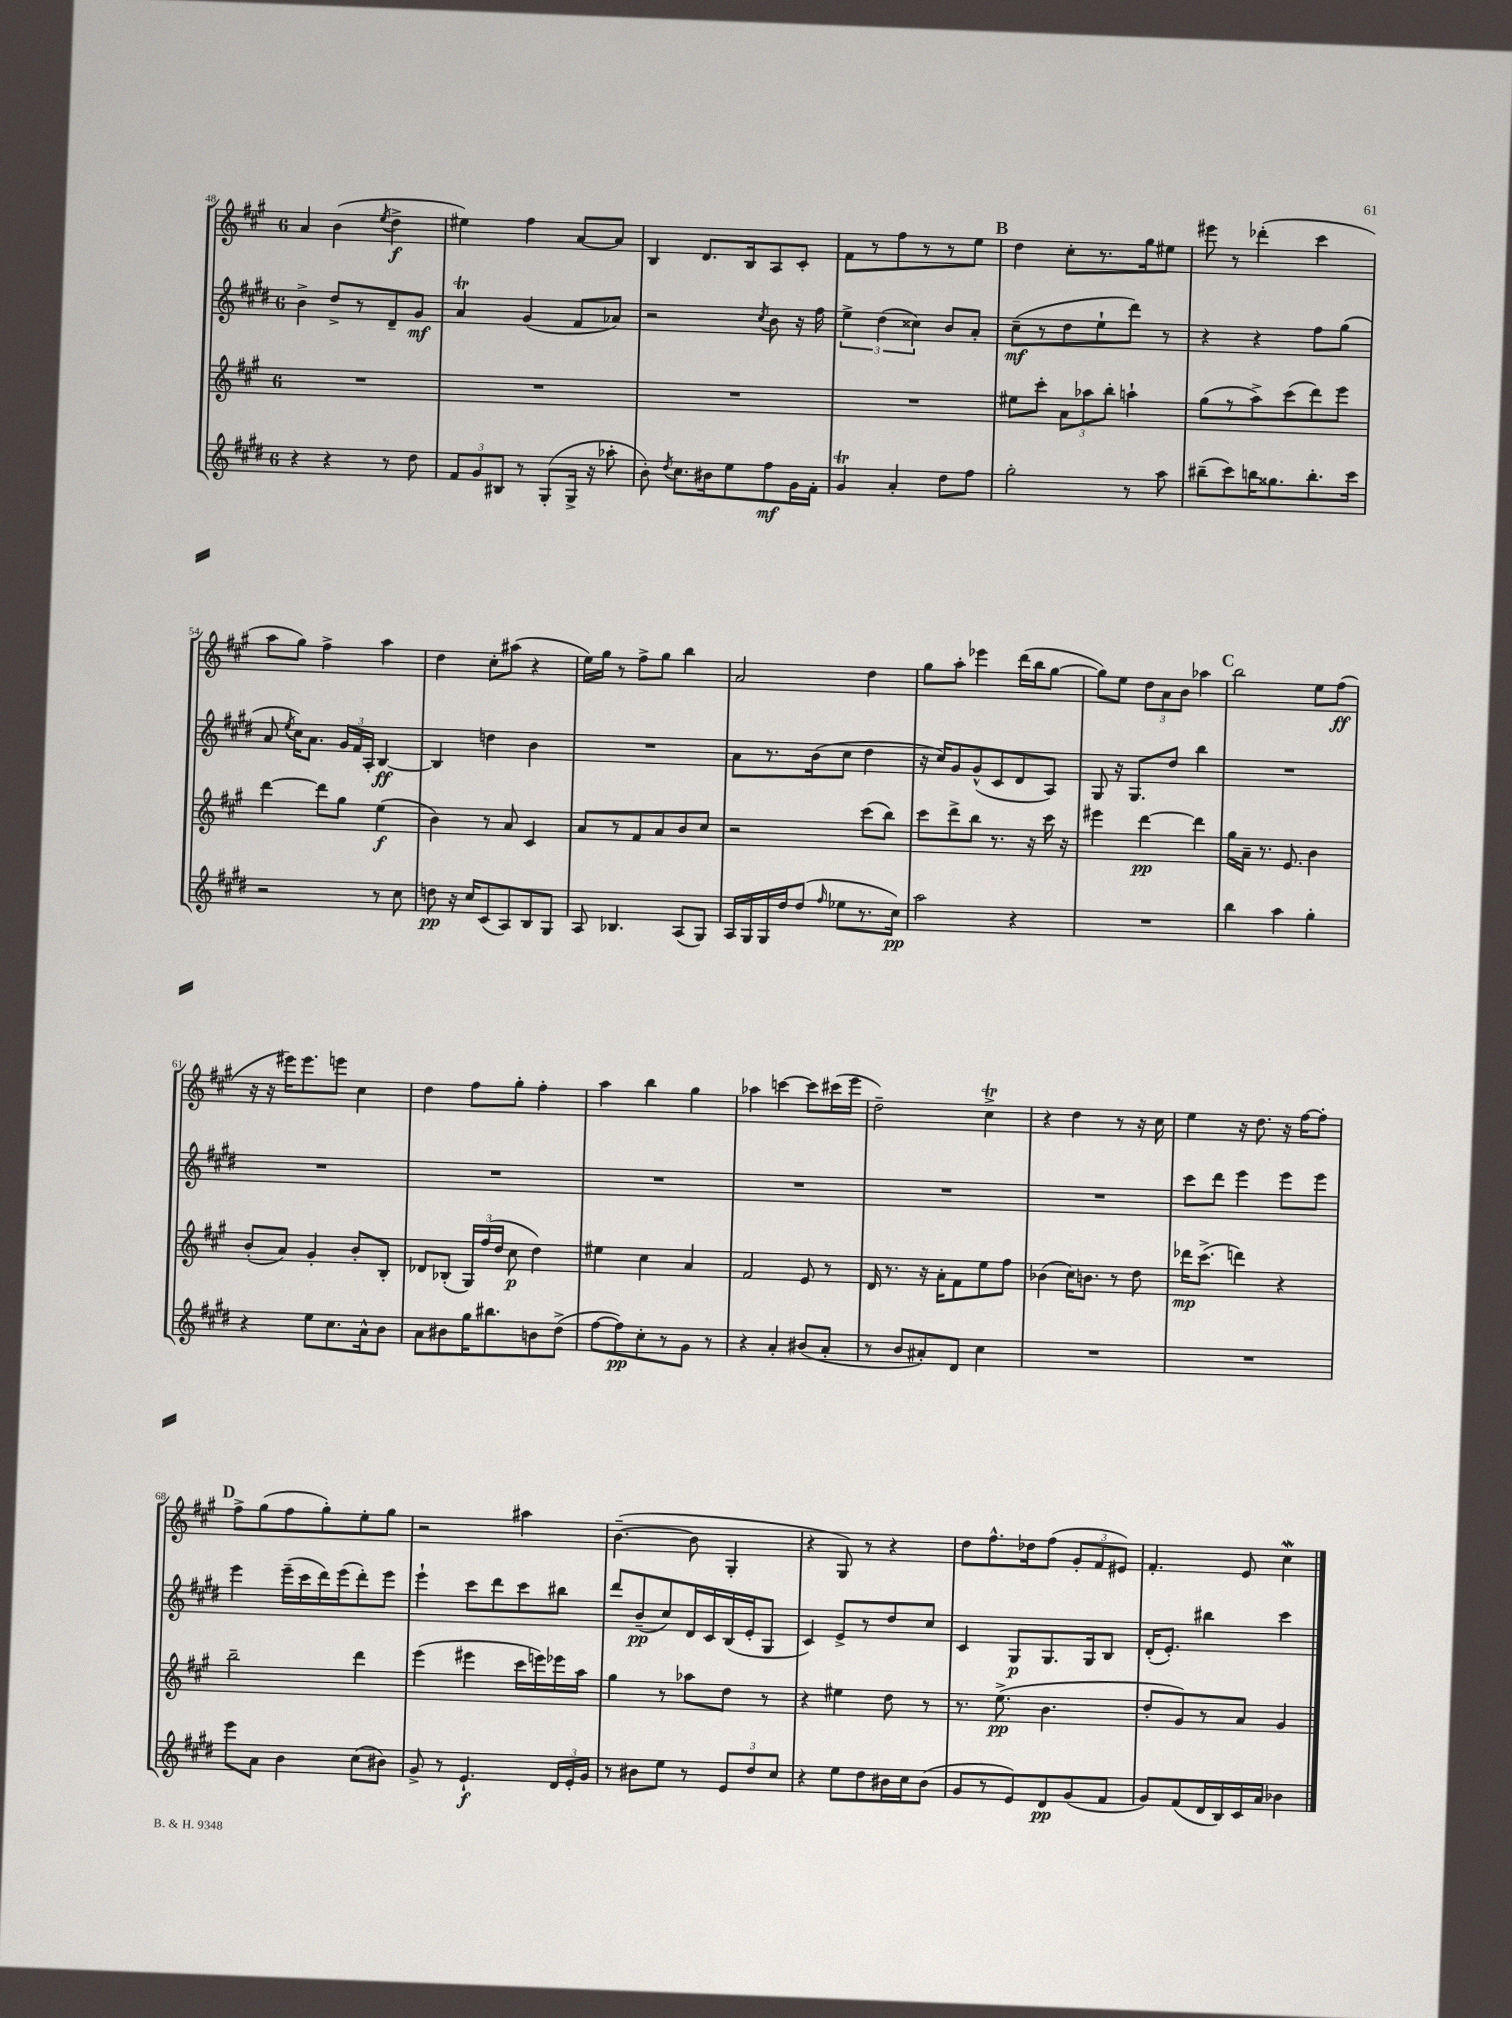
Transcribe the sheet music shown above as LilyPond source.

<<
\new StaffGroup <<
\new Staff = "s0" {
    \clef treble \key a \major \once \override Staff.TimeSignature.style = #'single-digit \time 6/8
    \autoBeamOff a'4 b'4( \acciaccatura { e''8 } d''4->\f |
    eis''4) fis''4 a'8[~ a'8] |
    b4 d'8.[ b16 a8 cis'8]-. |
    fis'8[ r8 fis''8 r8 r8 e''8] |
    \mark \markup { \bold "B" } d''4 cis''8[-. r8. gis''16 eis''8] |
    eis'''8 r8 des'''4-.( cis'''4 |
    a''8[ gis''8]) fis''4-> a''4 |
    d''4 cis''8[-. ais''8]( r4 |
    e''16[) gis''16] r8 fis''8[-> gis''8] b''4 |
    a'2 d''4 |
    gis''8[ a''8]-. ees'''4 d'''16[( b''16 gis''8]~ |
    gis''8[) e''8] \tuplet 3/2 { d''8[ a'8 b'8] } aes''4 |
    \mark \markup { \bold "C" } b''2 e''8[ fis''8]\ff( |
    r16 r16 eis'''16[) eis'''8. e'''8] cis''4 |
    d''4 fis''8[ gis''8]-. fis''4-. |
    a''4 b''4 gis''4 |
    aes''4 c'''4~ c'''8[ cis'''16( e'''16] |
    d''2--) cis''4->\trill |
    r4 d''4 r8 r16 cis''16 |
    e''4 r16 d''8. r16 fis''16[~ fis''8]-. |
    \mark \markup { \bold "D" } fis''8[-> gis''8( fis''8 gis''8-.) e''8-. gis''8] |
    r2 ais''4 |
    b'4.~--( b'8 gis4-. |
    r4 gis8) r8 r4 |
    d''8[ fis''8.-^ des''16 fis''8]( \tuplet 3/2 { gis'8[-. fis'8 eis'8]) } |
    fis'4.-. e'8 cis''4\mordent \bar "|." |
}
\new Staff = "s1" {
    \clef treble \key e \major \once \override Staff.TimeSignature.style = #'single-digit \time 6/8
    \autoBeamOff b'4-> dis''8[-> r8 dis'8-- gis'8]\mf |
    a'4\trill gis'4( fis'8[ aes'8]) |
    r2 \acciaccatura { cis''8 } b'8 r16 fis''16 |
    \tuplet 3/2 { e''4-> dis''4( cisis''4) } b'8[ a'8]-. |
    \mark \markup { \bold "B" } cis''8[--\mf( r8 dis''8 e''8-! dis'''8]) r8 |
    r4 r4 fis''8[ gis''8]( |
    a'8 \acciaccatura { e''8 } cis''16[) a'8.] \tuplet 3/2 { gis'16[ fis'16 a16]-. } b4~\ff |
    b4 d''4 b'4 |
    R2. |
    a'8[ r8. b'16( cis''8] dis''4 |
    r16 cis''16[) gis'8 gis'8-^( cis'8 dis'8 a8]) |
    gis8 r16 gis8.[ dis''8] b''4 |
    \mark \markup { \bold "C" } R2. |
    R2. |
    R2. |
    R2. |
    R2. |
    R2. |
    R2. |
    cis'''8[ dis'''8] e'''4 e'''8[ e'''8] |
    \mark \markup { \bold "D" } e'''4 e'''16[--( cis'''16 dis'''16) e'''16( dis'''8-.) e'''8] |
    e'''4-! cis'''8[ dis'''8 cis'''8 bis''8] |
    dis'''8[ b'8--\pp( cis''8) dis'16 cis'16 b16( e'16-. gis8] |
    cis'4) e'8[-> r8 dis''8 cis''8] |
    cis'4 gis8[\p gis8. gis16 b8] |
    dis'16[-.( e'8.]-.) bis''4 cis'''4 \bar "|." |
}
\new Staff = "s2" {
    \clef treble \key a \major \once \override Staff.TimeSignature.style = #'single-digit \time 6/8
    \autoBeamOff R2. |
    R2. |
    R2. |
    R2. |
    \mark \markup { \bold "B" } eis''8[ cis'''8]-. \tuplet 3/2 { a'8[ aes''8 b''8]-. } a''4-! |
    gis''8[( r8 a''8->) cis'''8( d'''8) e'''8] |
    d'''4~ d'''8[ gis''8] e''4\f( |
    b'4) r8 a'8 cis'4 |
    a'8[ r8 fis'8 a'8 b'8 cis''8] |
    r2 cis'''8[( b''8]) |
    cis'''8[ d'''8-> b''8] r8. r16 cis'''16 r16 |
    eis'''4 d'''4~\pp d'''4 |
    \mark \markup { \bold "C" } gis''16[ a'16]-- r8. e'8. b'4 |
    b'8[-.( a'8]) gis'4-. b'8[-. b8]-. |
    des'8[ bes8]-.( \tuplet 3/2 { gis16[) fis''16( d''16] } cis''8\p d''4) |
    eis''4 cis''4 a'4 |
    fis'2 e'8 r8 |
    d'16 r8. r16 a'16[-. fis'8 e''8 fis''8] |
    bes'4( cis''16[) b'8.] r8 d''8 |
    des'''16[\mp cis'''8.]->( d'''4) r4 |
    \mark \markup { \bold "D" } b''2-- d'''4 |
    e'''4( eis'''4 cis'''16[ e'''16) ees'''16 a''16] |
    gis''4 r8 aes''8[ d''8] r8 |
    r4 eis''4 d''8 r8 |
    r8. e''8.->\pp( b'4. |
    d''8[-. gis'8) r8 a'8] gis'4 \bar "|." |
}
\new Staff = "s3" {
    \clef treble \key e \major \once \override Staff.TimeSignature.style = #'single-digit \time 6/8
    \autoBeamOff r4 r4 r8 dis''8 |
    \tuplet 3/2 { fis'8[ gis'8 bis8] } r8 gis8[-.( gis16]-> r16 aes''8-. |
    b'8-.) \acciaccatura { dis''8 } cis''8.[ bis'16 e''8 fis''8\mf gis'16 fis'16]-. |
    gis'4\trill a'4-. dis''8[ fis''8] |
    \mark \markup { \bold "B" } gis''2-. r8 a''8 |
    bis''8[--( cis'''8) b''16 gisis''8. b''8.-. cis'''16] |
    r2 r8 cis''8 |
    d''8\pp r16 cis''16[ cis'8( a8) b8 gis8] |
    a8 bes4. a8[( gis8]) |
    a16[ gis16 gis16 dis''16 dis''8]( \grace { fis''16 } ees''8[ r8. cis''16]\pp) |
    a''2 r4 |
    R2. |
    \mark \markup { \bold "C" } b''4 a''4 gis''4-. |
    r4 e''8[ cis''8. a'16-^ b'8] |
    a'8[ bis'8 gis''16 bis''8. b'8 dis''8]->( |
    fis''8[~ fis''8\pp) cis''8-. r8 gis'8] r8 |
    r4 a'4-. bis'8[( a'8]-. |
    r8 b'8[ ais'8-.) dis'8] cis''4 |
    R2. |
    R2. |
    \mark \markup { \bold "D" } e'''8[ a'8] b'4 cis''8[( bis'8]) |
    gis'8-> r8 e'4.-!\f \tuplet 3/2 { dis'16[ e'16-. gis'16] } |
    r8 bis'8[ e''8] r8 \tuplet 3/2 { e'8[ dis''8 cis''8] } |
    r4 e''8[ dis''8 bis'16 cis''16 bis'8]( |
    gis'8[ r8 e'8) dis'8\pp gis'8( fis'8] |
    gis'8[) fis'8( dis'16 b16) cis'16 a'16] bes'4 \bar "|." |
}
>>
>>
\layout { \context { \Score currentBarNumber = #48 } }
